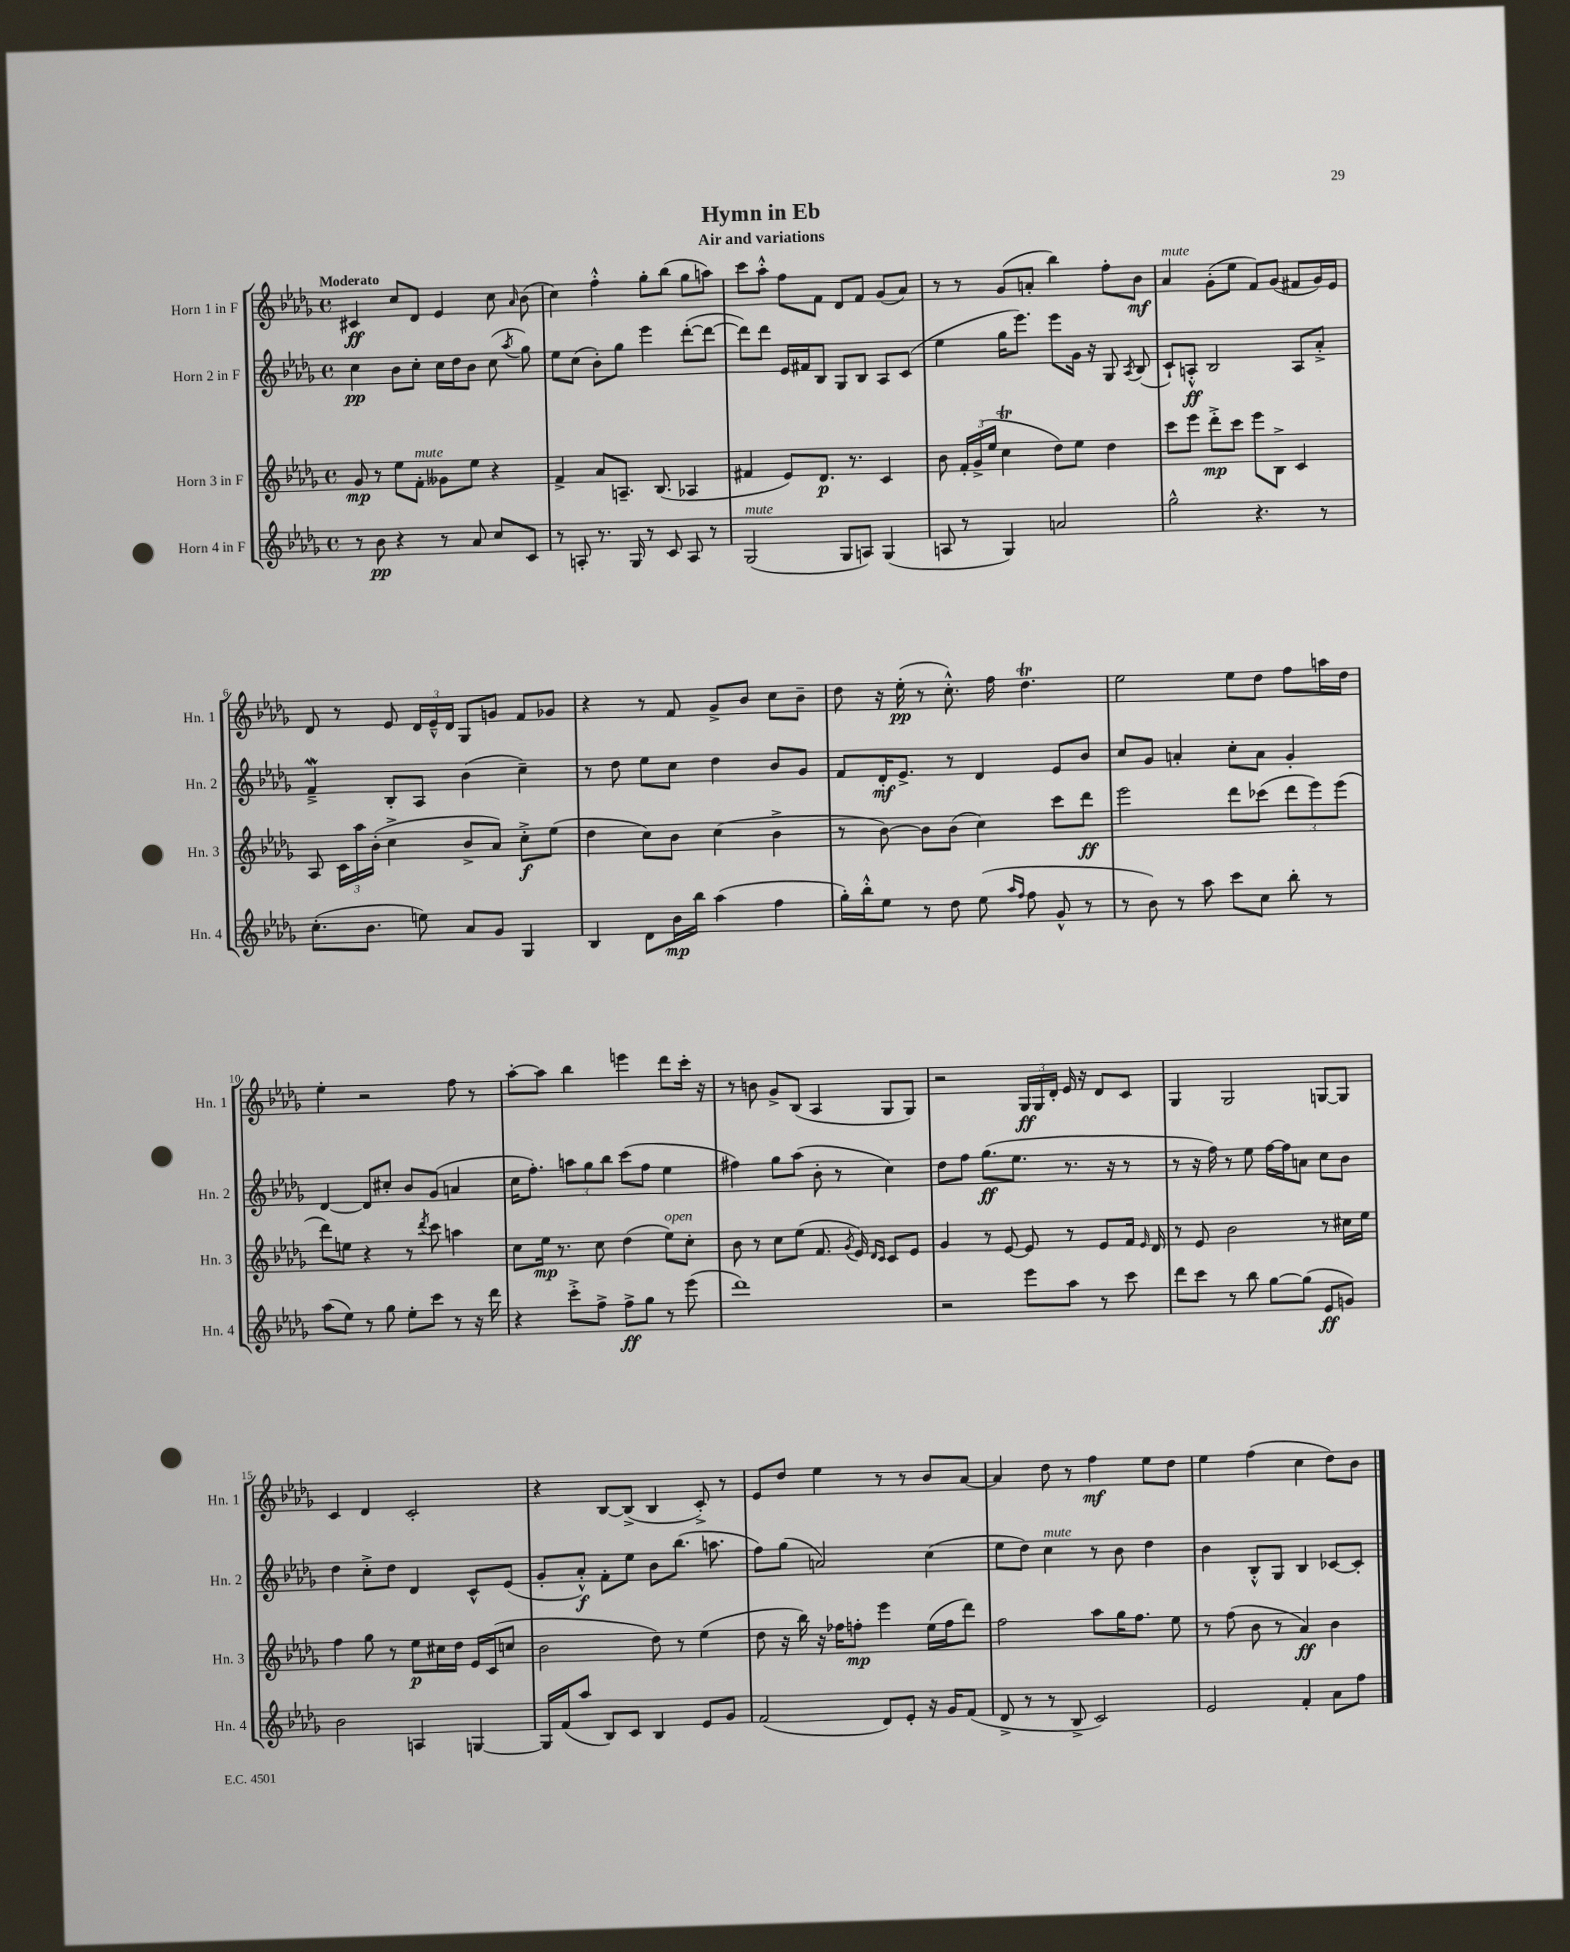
\header { title = "Hymn in Eb" subtitle = "Air and variations" }
<<
\new StaffGroup <<
\new Staff = "s0" \with { instrumentName = "Horn 1 in F" shortInstrumentName = "Hn. 1" } {
    \clef treble \key des \major \defaultTimeSignature \time 4/4 \tempo "Moderato"
    \autoBeamOff cis'4\ff c''8[ des'8] ees'4 c''8 \grace { aes'16 } bes'8( |
    c''4) f''4-.-^ ges''8[-. bes''8]( ges''8[ a''8]) |
    c'''8[ aes''8]-.-^ f''8[ f'8] des'8[ f'8] ges'8[( aes'8]) |
    r8 r8 ges'8[( a'8]-. bes''4) f''8[-. bes'8]\mf |
    aes'4^\markup { \italic "mute" } ges'8[-.( ees''8] f'8[) ges'8]( fis'8[ ges'16) ees'16] |
    des'8 r8 ees'8 \tuplet 3/2 { des'16[ ees'16---^ des'16] } ges8[ g'8] f'8[ ges'8] |
    r4 r8 f'8 ges'8[-> bes'8] c''8[ bes'8]-- |
    des''8 r16 ees''16-.\pp( r8 c''8.-.-^) f''16 des''4.\trill |
    ees''2 ees''8[ des''8] f''8[ a''16 des''16] |
    ees''4-. r2 f''8 r8 |
    aes''8[~-. aes''8] bes''4 e'''4 des'''8[ c'''16]-. r16 |
    r8 b'8 ges'8[-> bes8]( aes4 ges8[ ges8]) |
    r2 \tuplet 3/2 { ges16[\ff ges16 des'16]-. } ees'16 r16 des'8[ c'8] |
    ges4 ges2 g8[~ g8] |
    c'4 des'4 c'2-. |
    r4 bes8[~ bes8]->( bes4 c'8-.->) r8 |
    ees'8[ des''8] ees''4 r8 r8 bes'8[ aes'8]~ |
    aes'4 des''8 r8 f''4\mf ees''8[ des''8] |
    ees''4 f''4( c''4 des''8[) bes'8] \bar "|." |
}
\new Staff = "s1" \with { instrumentName = "Horn 2 in F" shortInstrumentName = "Hn. 2" } {
    \clef treble \key des \major \defaultTimeSignature \time 4/4
    \autoBeamOff c''4\pp bes'8[ c''8]-. c''16[ des''16 bes'8] c''8( \acciaccatura { aes''8 } ges''8) |
    ees''8[ c''8]( bes'8[-.) ges''8] ees'''4 des'''8[~-.( des'''8]~ |
    des'''8[) des'''8] ees'16[ fis'16 bes8] ges8[ bes8] aes8[ c'8]( |
    ees''4 ges''16[ ees'''8.]) ees'''8[ ges'16] r16 ges8 \acciaccatura { aes8 } bes8( |
    c'8[-!) a8]-.-^\ff bes2 a8[ aes'8]-.-> |
    f'4--->\mordent bes8[-. aes8] bes'4( c''4--) |
    r8 des''8 ees''8[ c''8] des''4 bes'8[ ges'8] |
    f'8[ des'16-.\mf ees'8.]-> r8 des'4 ees'8[ bes'8] |
    c''8[ ges'8] a'4-. c''8[-. a'8] ges'4-. |
    des'4~ des'8[ cis''8]-. bes'8[ ges'8]( a'4 |
    c''16[ f''8.]-.) \tuplet 3/2 { a''8[ ges''8 bes''8] } c'''8[( f''8] ees''4 |
    fis''4) ges''8[ aes''8]( bes'8-. r8 c''4) |
    des''8[ f''8] ges''8.[\ff( ees''8.] r8. r16 r8 |
    r8 r16 f''16) r8 ees''8 f''16[~ f''16 a'8] c''8[ bes'8] |
    des''4 c''8[-.-> des''8] des'4 c'8[-^ ees'8]( |
    ges'8[-. aes'8]-.-^\f) f'8[-. ees''8] bes'8[ bes''8.]( a''8. |
    f''8[) ges''8]( a'2) c''4( |
    ees''8[ des''8]) c''4^\markup { \italic "mute" } r8 bes'8 des''4 |
    bes'4 bes8[-.-^ ges8] bes4 ces'8[~ ces'8]-. \bar "|." |
}
\new Staff = "s2" \with { instrumentName = "Horn 3 in F" shortInstrumentName = "Hn. 3" } {
    \clef treble \key des \major \defaultTimeSignature \time 4/4
    \autoBeamOff ges'8\mp r8 ees''8[ f'8]-.^\markup { \italic "mute" } geses'8[ ees''8] r4 |
    f'4-> aes'8[ a8.]-- bes8.( aes4 |
    fis'4 ees'8[) des'8.]\p r8. c'4 |
    bes'8 \tuplet 3/2 { f'16[-. ges'16->( ees''16] } c''4\trill des''8[) ees''8] des''4 |
    c'''8[ ees'''8] des'''8[-.->\mp c'''8] ees'''8[ bes8]-> c'4 |
    aes8 \tuplet 3/2 { c'16[ aes''16 bes'16]-.( } c''4-> bes'8[-> aes'8]) c''8[-.->\f ees''8]( |
    des''4 c''8[) bes'8] c''4( bes'4-> |
    r8 bes'8~) bes'8[ bes'8]( c''4) c'''8[ des'''8]\ff |
    ees'''2 des'''8[ ces'''8]( \tuplet 3/2 { des'''8[ ees'''8) ees'''8]( } |
    des'''8[) e''8] r4 r8 \acciaccatura { des'''8 } c'''8 a''4 |
    c''8[ ees''16]\mp r8. c''8 des''4( ees''8[^\markup { \italic "open" }) c''8]-. |
    bes'8 r8 c''8[ ees''8]( f'8. \acciaccatura { ges'8 } ees'16) \grace { des'16[ c'16] } c'8[ ees'8] |
    ges'4 r8 ees'8~ ees'8 r8 ees'8[ f'16] \grace { ees'16 } des'16 |
    r8 ees'8 bes'2 r8 cis''16[ ees''16] |
    f''4 ges''8 r8 ees''8[\p cis''16 des''16] ees'16[ c'16( c''8] |
    bes'2 des''8) r8 ees''4( |
    des''8 r16 bes''16) r16 fes''16[ f''8]-.\mp ees'''4 ees''16[( f''16 des'''8]) |
    f''2 aes''8[ ges''16 f''8.] ees''8 |
    r8 f''8( bes'8 r8 aes'4\ff) bes'4 \bar "|." |
}
\new Staff = "s3" \with { instrumentName = "Horn 4 in F" shortInstrumentName = "Hn. 4" } {
    \clef treble \key des \major \defaultTimeSignature \time 4/4
    \autoBeamOff r8 bes'8\pp r4 r8 aes'8 c''8[ c'8] |
    r8 a8-. r8. ges16 r8 c'8 a8 r8 |
    ges2^\markup { \italic "mute" }( ges8[ a8]) ges4( |
    a8 r8 ges4) a'2 |
    ges''2-^ r4. r8 |
    c''8.[-.( bes'8.] e''8) aes'8[ ges'8] ges4 |
    bes4 des'8[ bes'16\mp bes''16] aes''4( f''4 |
    ges''16[-.) bes''16-.-^ ees''8] r8 des''8 ees''8( \grace { aes''16[ f''16] } f''8 ges'8-^ r8 |
    r8 bes'8) r8 aes''8 c'''8[ c''8] bes''8-. r8 |
    aes''8[( ees''8]) r8 ges''8 ees''8[-. c'''8] r8 r16 des'''16 |
    r4 c'''8[-.-> f''8]-> f''8[->\ff ges''8] r8 ees'''8( |
    des'''1) |
    r2 ees'''8[ aes''8] r8 c'''8 |
    des'''8[ c'''8] r8 bes''8 ges''8[~ ges''8]( ees'8[\ff g'8]) |
    bes'2 a4 g4~ |
    g16[ f'16( aes''8] bes8[) c'8] bes4 ees'8[ ges'8] |
    f'2( des'8[) ees'8]-. r16 ges'16[ f'8]( |
    des'8-> r8 r8 bes8-> c'2) |
    ees'2 f'4-. aes'8[ f''8] \bar "|." |
}
>>
>>
